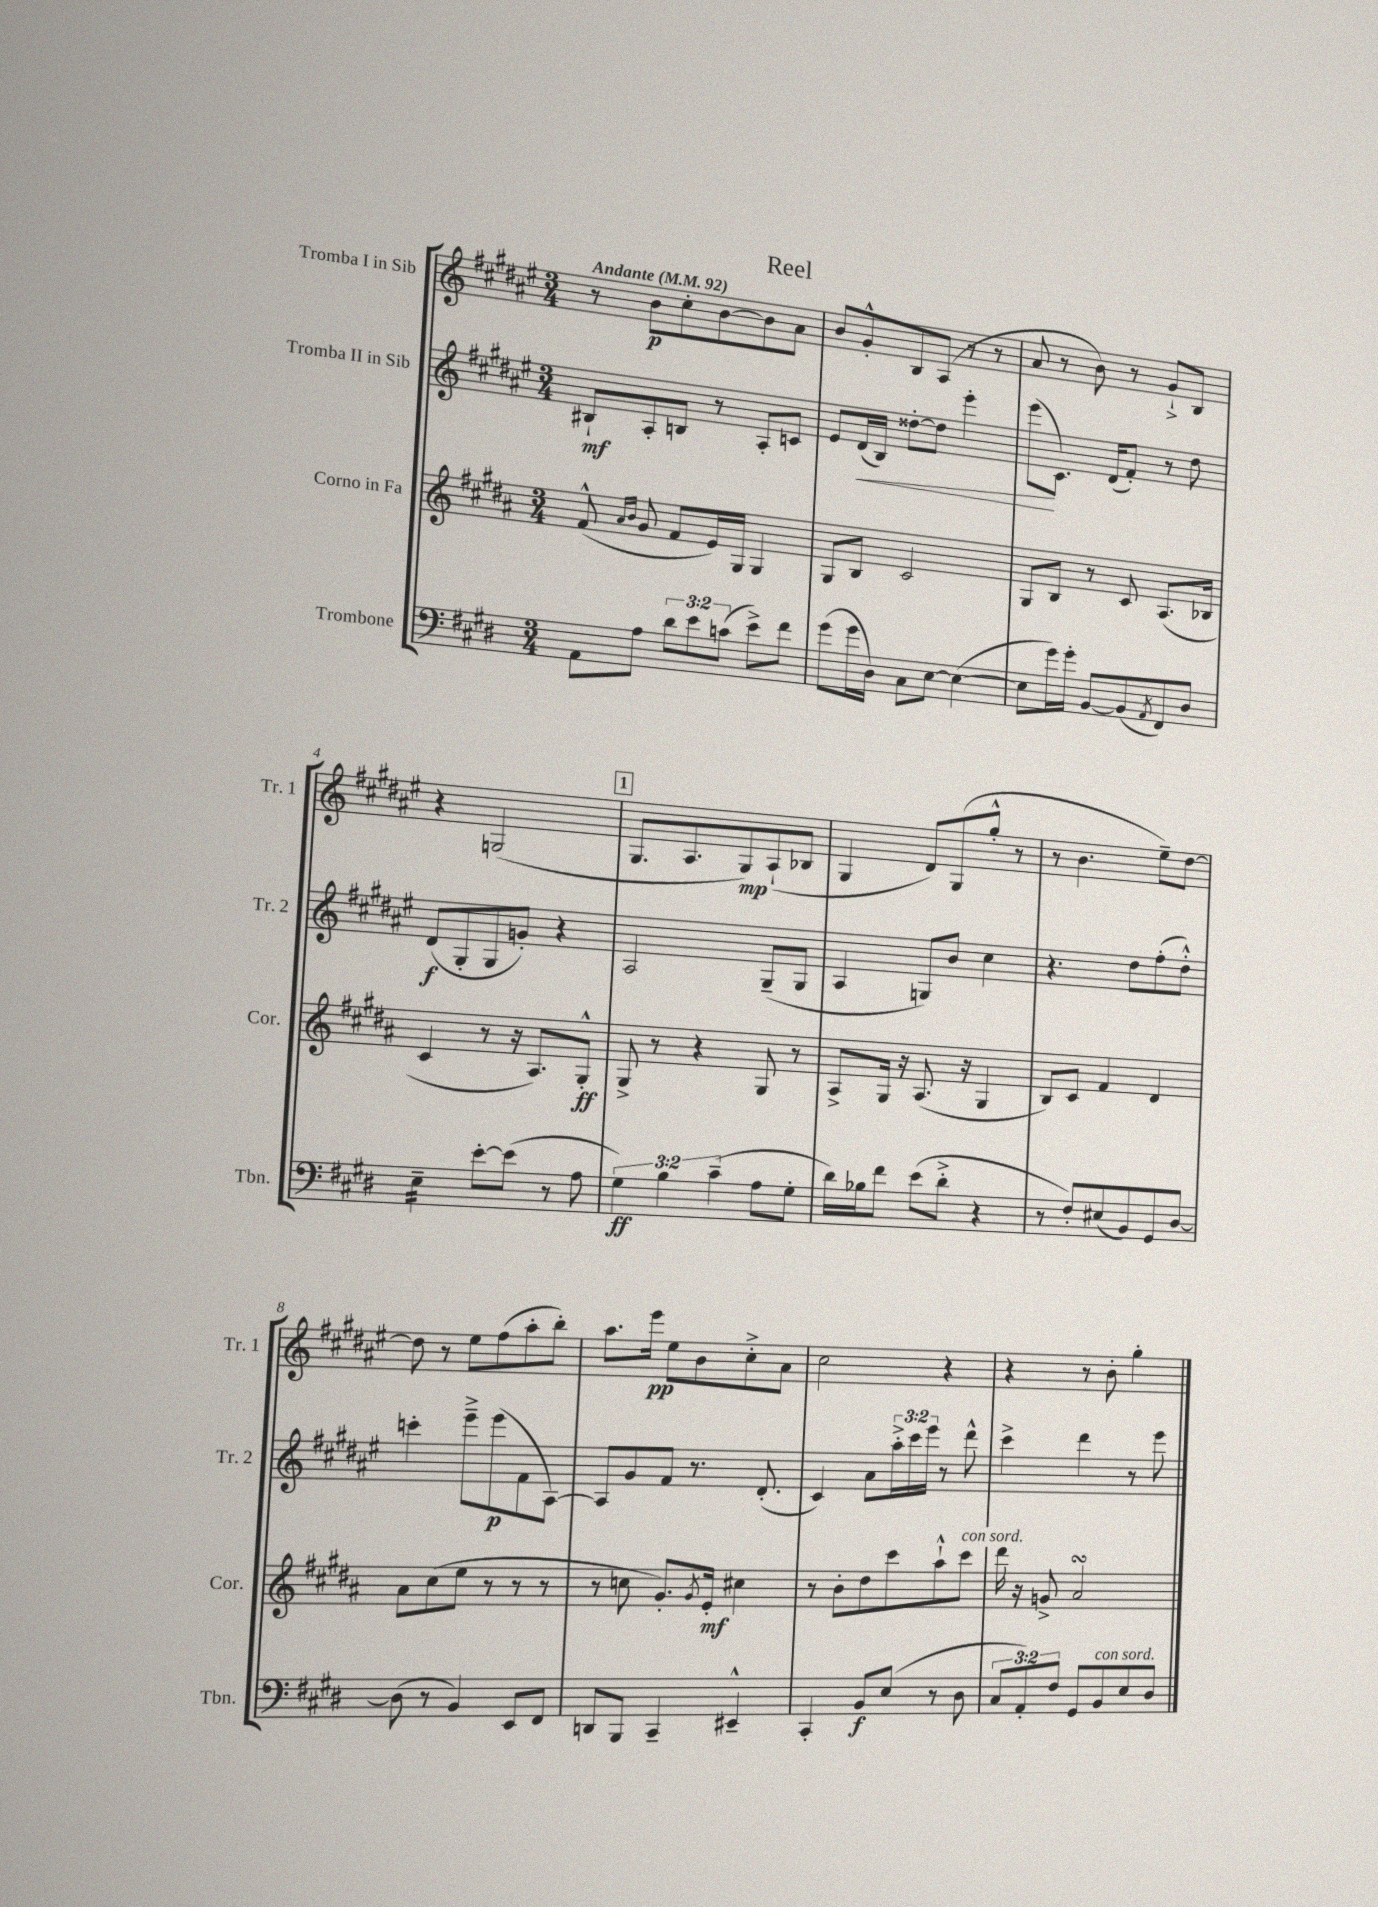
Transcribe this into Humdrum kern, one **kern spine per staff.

**kern	**kern	**kern	**kern
*staff4	*staff3	*staff2	*staff1
*clefF4	*clefG2	*clefG2	*clefG2
*k[f#c#g#d#]	*k[f#c#g#d#a#]	*k[f#c#g#d#a#e#]	*k[f#c#g#d#a#e#]
*M3/4	*M3/4	*M3/4	*M3/4
*MM92	*MM92	*MM92	*MM92
8AA	(8f#^^	8B#`	8r
.	16qqa#	.	.
.	16qqb	.	.
8A	8g#	8A#'	8b
12d#	8f#	8B	8cc#'
12e	.	.	.
.	16e)	8r	[8b
(12c	.	.	.
.	16G#	.	.
8e^)	4G#	8A#'	8b]
8f#	.	8c	8a#
=	=	=	=
(8g#	8G#	8e#	8b
16g#	8B	(16d#	8g#'^^
16D#)	.	16B)	.
8C#	2c#	[8dd##'	8B
[8E	.	8dd##]	(8A#
(4E_	.	4eee#'	8r
.	.	.	8r
=	=	=	=
8E]	8G#	(8eee#	8a#
16g#)	8B	8.c#)	8r
16g#'	.	.	.
[8BB	8r	.	8b)
.	.	(16d#	.
(8BB]	8c#	8f#')	8r
8qAA	.	.	.
8FF#)	(8.A#	8r	8g#`^
8D#	.	8dd#	8B
.	16B-	.	.
=	=	=	=
4E~	4c#	(8d#	4r
.	.	8G#'	.
[8e'	8r	8G#	(2G
(8e]	16r	8g')	.
.	8.A#)	.	.
8r	.	4r	.
8A	8G#'^^	.	.
=	=	=	=
6G#)	8G#^	2A#	8.G#
.	8r	.	.
6B	.	.	.
.	.	.	8.A#
.	4r	.	.
(6c#~	.	.	.
.	.	.	8G#)
8A	8G#	(8G#~	(8A#`
8G#'	8r	8G#	8B-
=	=	=	=
16d#)	8A#^	4A#	4G#
16B-	.	.	.
8f#	16G#	.	.
.	16r	.	.
(8e	(8.A#	8G)	8d#)
8d#'^	.	8b	(8G#
.	16r	.	.
4r	4G#	4cc#	8gg#'^^
.	.	.	8r
=	=	=	=
8r	8B)	4.r	8r
8F#')	8c#	.	4.b
(8E#	4f#	.	.
8BB)	.	8dd#	.
8GG#	4d#	(8ff#'	8ee#~)
[8D#	.	8dd#'^^)	[8dd#
=	=	=	=
(8D#]	8a#	4ccc'	8dd#]
8r	(8cc#	.	8r
4BB)	8ee	8eee#~^	8ee#
.	8r	(8eee#	(8ff#
8EE	8r	8f#	8aa#'
8FF#	8r	[8A#)	8bb')
=	=	=	=
8DD	8r	8A#]	8.aa#
8BBB	8cc	8g#	.
.	.	.	16eee#
4CC#~	8.g#')	8f#	8ee#
.	.	8.r	8b
.	8qg#	.	.
.	16e'	.	.
4EE#~^^	4cc#	.	8cc#'^
.	.	(8.d#'	.
.	.	.	8a#
=	=	=	=
4CC#'	8r	4c#)	2cc#
.	8b'	.	.
8BB	8dd#	8a#	.
(8E	8ccc#	24aa#'^	.
.	.	24ccc#	.
.	.	24eee#	.
8r	8aa#`^^	8r	4r
8D#	8ccc#	8ddd#^^	.
=	=	=	=
12C#	16ddd#	4ccc#^	4r
.	16r	.	.
12AA')	.	.	.
.	8g^	.	.
12F#	.	.	.
8GG#	2a#	4ddd#	8r
8BB	.	.	8b'
8E	.	8r	4gg#'
8D#	.	8eee#	.
==	==	==	==
*-	*-	*-	*-
